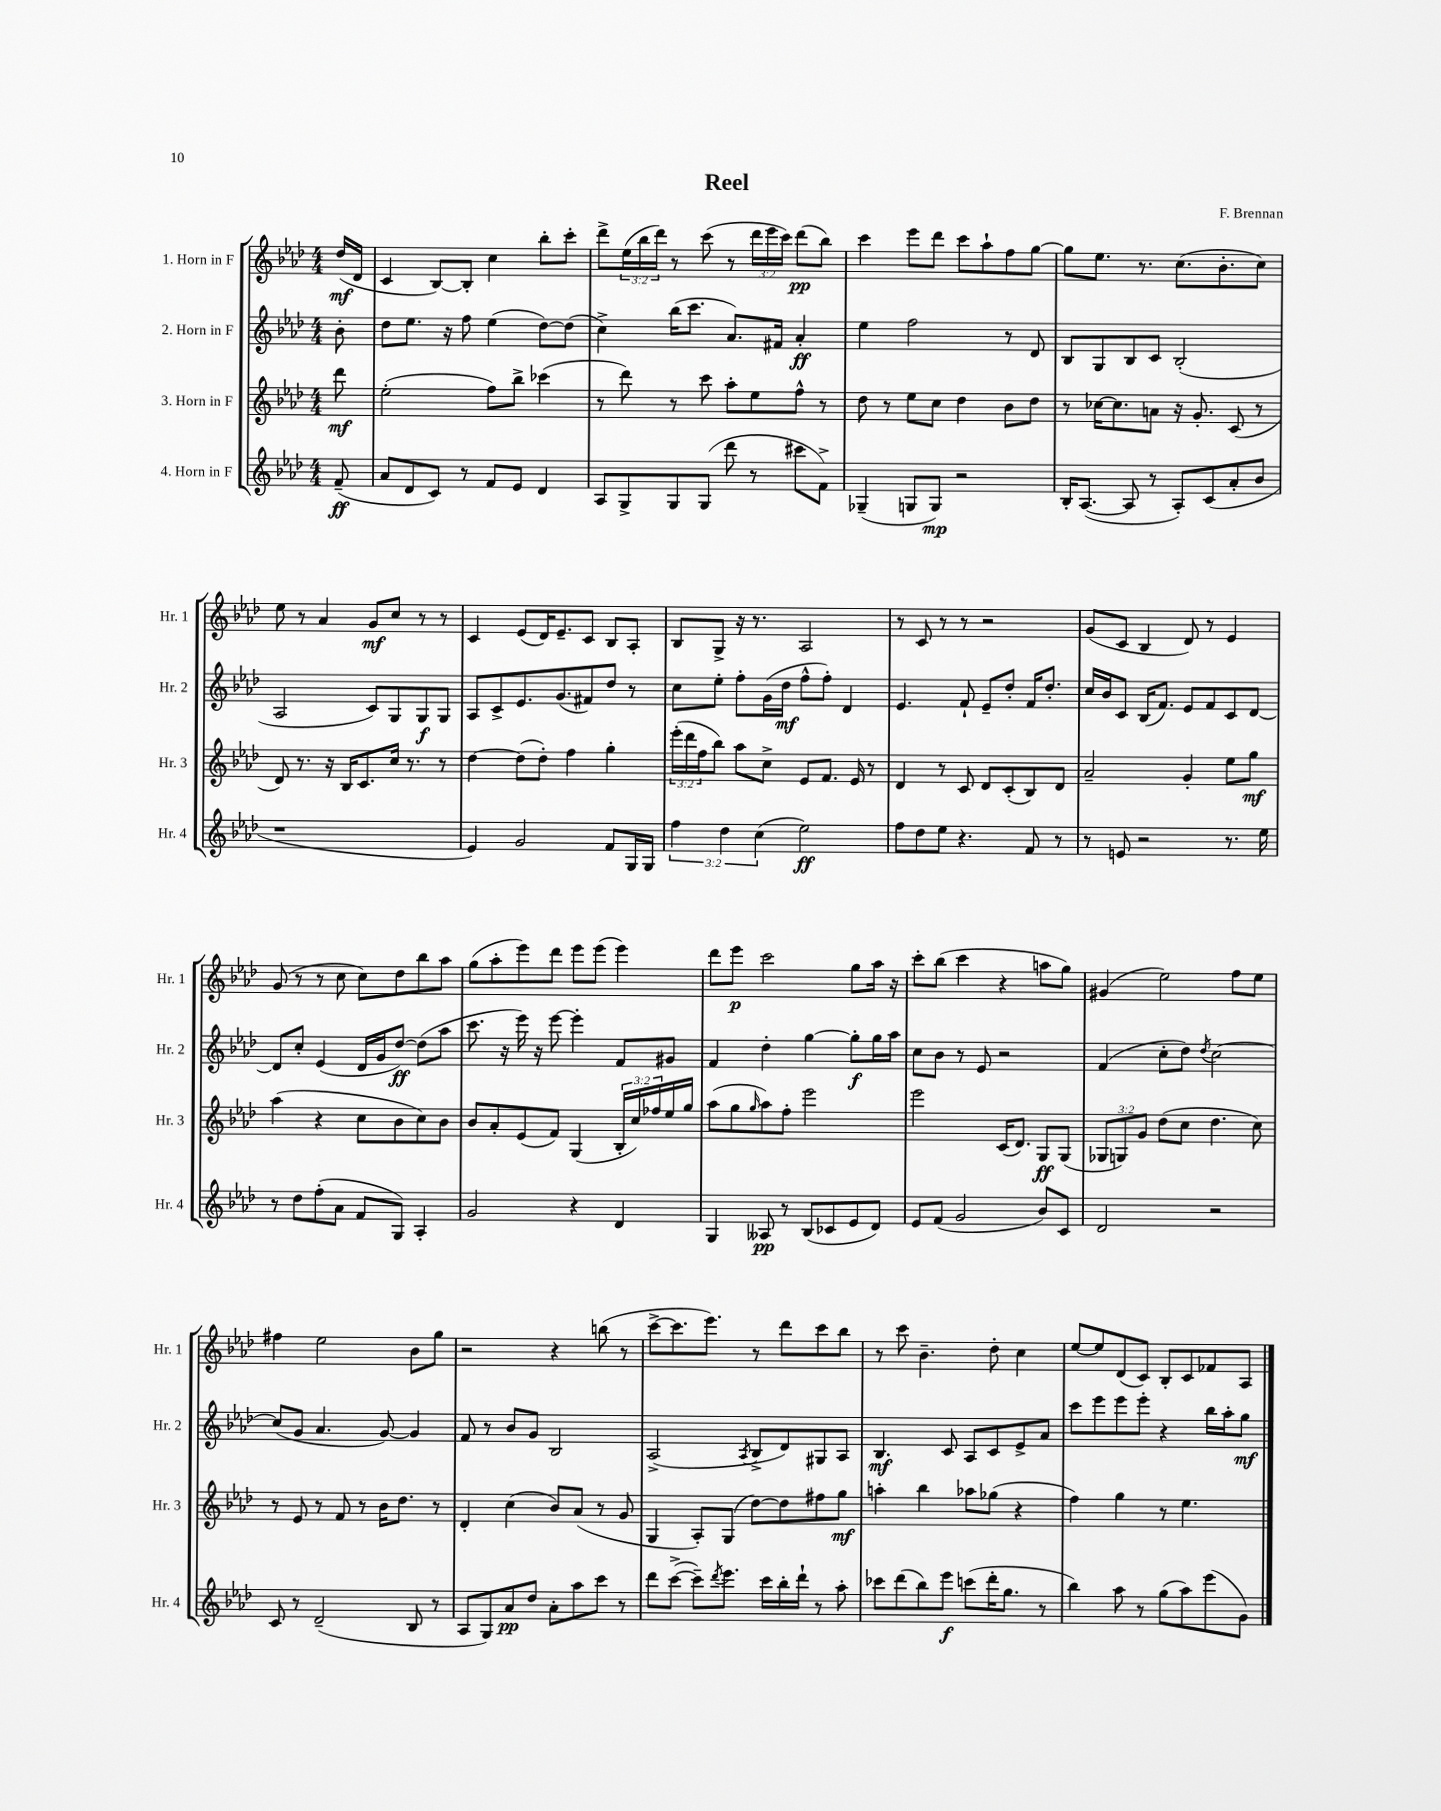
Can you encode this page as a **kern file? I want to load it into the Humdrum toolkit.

**kern	**dynam	**kern	**dynam	**kern	**dynam	**kern	**dynam
*part4	*part4	*part3	*part3	*part2	*part2	*part1	*part1
*staff4	*staff4	*staff3	*staff3	*staff2	*staff2	*staff1	*staff1
*I"4. Horn in F	*	*I"3. Horn in F	*	*I"2. Horn in F	*	*I"1. Horn in F	*
*I'Hr. 4	*	*I'Hr. 3	*	*I'Hr. 2	*	*I'Hr. 1	*
*clefG2	*	*clefG2	*	*clefG2	*	*clefG2	*
*k[b-e-a-d-]	*	*k[b-e-a-d-]	*	*k[b-e-a-d-]	*	*k[b-e-a-d-]	*
*M4/4	*	*M4/4	*	*M4/4	*	*M4/4	*
=	=	=	=	=	=	=	=
(8f~/	ff	8ddd-\	mf	8b-'\	.	(16dd-/LL	mf
.	.	.	.	.	.	16d-/JJ	.
=1	=1	=1	=1	=1	=1	=1	=1
8a-/L	.	(2ee-'\	.	8dd-\L	.	4c/	.
8d-/	.	.	.	8.ee-\J	.	.	.
8c/J)	.	.	.	.	.	[8B-/L)	.
.	.	.	.	16r	.	.	.
8r	.	.	.	8ff\	.	8B-'/J]	.
8f/L	.	8ff\L)	.	(4ee-\	.	4cc\	.
8e-/J	.	8bb-^\J	.	.	.	.	.
4d-/	.	(4ccc-X\	.	[8dd-\L)	.	8bb-'\L	.
.	.	.	.	(8dd-\J]	.	8ccc'\J	.
=2	=2	=2	=2	=2	=2	=2	=2
8A-/L	.	8r	.	4cc^\)	.	8ddd-^\L	.
8G^/	.	8ddd-\)	.	.	.	(24ee-\L	.
.	.	.	.	.	.	24bb-\	.
.	.	.	.	.	.	24ddd-\JJ)	.
8G/	.	8r	.	(16bb-\KL	.	8r	.
.	.	.	.	8.ccc\J	.	.	.
(8G/J	.	8ccc\	.	.	.	(8ccc\	.
8ddd-\	.	8aa-'\L	.	8.a-/L)	.	8r	.
8r	.	8ee-\	.	.	.	24ddd-\LL	.
.	.	.	.	.	.	24eee-\	.
.	.	.	.	16f#X/Jk	.	.	.
.	.	.	.	.	.	24ccc\JJ)	.
8ccc#X\L	.	8ff^^\J	.	4a-'/	ff	(8ddd-\L	pp
8f^\J)	.	8r	.	.	.	8bb-\J)	.
=3	=3	=3	=3	=3	=3	=3	=3
(4G-X~/	.	8dd-\	.	4ee-\	.	4ccc\	.
.	.	8r	.	.	.	.	.
8Gn/L	.	8ee-\L	.	2ff\	.	8eee-\L	.
8G/J)	mp	8cc\J	.	.	.	8ddd-\J	.
2r	.	4dd-\	.	.	.	8ccc\L	.
.	.	.	.	.	.	8aa-`\	.
.	.	8b-\L	.	8r	.	8ff\	.
.	.	8dd-\J	.	8d-/	.	[8gg\J	.
=4	=4	=4	=4	=4	=4	=4	=4
16B-'/KL	.	8r	.	8B-/L	.	8gg\L]	.
([8.A-/J	.	.	.	.	.	.	.
.	.	[16cc-X\KL	.	8G/	.	8.ee-\J	.
.	.	8.cc-\]	.	.	.	.	.
8A-/]	.	.	.	8B-/	.	.	.
.	.	.	.	.	.	8.r	.
8r	.	8an\J	.	8c/J	.	.	.
8A-'/L)	.	16r	.	(2B-'/	.	(8.cc\L	.
.	.	8.g'/	.	.	.	.	.
(8c/	.	.	.	.	.	.	.
.	.	.	.	.	.	8.b-'\	.
8a-'/	.	(8c/	.	.	.	.	.
8b-/J	.	8r	.	.	.	8cc\J)	.
!!LO:LB:g=z
=5	=5	=5	=5	=5	=5	=5	=5
1r	.	8d-/)	.	2A-/	.	8ee-\	.
.	.	8.r	.	.	.	8r	.
.	.	.	.	.	.	4a-/	.
.	.	16r	.	.	.	.	.
.	.	16B-/KL	.	.	.	.	.
.	.	8.c/	.	.	.	.	.
.	.	.	.	8c/L)	.	8g/L	mf
.	.	16cc/Jk	.	8G/	.	8cc/J	.
.	.	8.r	.	.	.	.	.
.	.	.	.	8G/	f	8r	.
.	.	8r	.	8G/J	.	8r	.
=6	=6	=6	=6	=6	=6	=6	=6
4e-/)	.	[4dd-\	.	8A-/L	.	4c/	.
.	.	.	.	8c^/	.	.	.
2g/	.	(8dd-\L]	.	8.e-/	.	(8e-/L	.
.	.	8dd-'\J)	.	.	.	16d-/K)	.
.	.	.	.	(8.g/	.	8.e-~/	.
.	.	4ff\	.	.	.	.	.
.	.	.	.	8f#X/)	.	8c/J	.
8f/L	.	4gg'\	.	8dd-/J	.	8B-/L	.
16G/L	.	.	.	8r	.	8A-'/J	.
16G/JJ	.	.	.	.	.	.	.
=7	=7	=7	=7	=7	=7	=7	=7
6ff\	.	(24eee-'\LL	.	8cc\L	.	8B-/L	.
.	.	24ddd-\	.	.	.	.	.
.	.	24ff\J	.	.	.	.	.
.	.	8bb-\J)	.	8ee-'\J	.	8G^/J	.
6dd-\	.	.	.	.	.	.	.
.	.	8aa-\L	.	8ff'\L	.	16r	.
.	.	.	.	.	.	8.r	.
(6cc\	.	.	.	.	.	.	.
.	.	8cc^\J	.	(16g\L	.	.	.
.	.	.	.	16dd-\JJ	mf	.	.
2ee-\)	ff	8e-/L	.	8ff^^\L	.	2A-/	.
.	.	8.f/J	.	8ff'\J)	.	.	.
.	.	.	.	4d-/	.	.	.
.	.	16e-/	.	.	.	.	.
.	.	8r	.	.	.	.	.
=8	=8	=8	=8	=8	=8	=8	=8
8ff\L	.	4d-/	.	4.e-/	.	8r	.
8dd-\	.	.	.	.	.	8c/	.
8ee-\J	.	8r	.	.	.	8r	.
4.r	.	8c/	.	8f`/	.	8r	.
.	.	8d-/L	.	8e-~/L	.	2r	.
.	.	(8c'/	.	8dd-'/J	.	.	.
8f/	.	8B-/)	.	16f/KL	.	.	.
.	.	.	.	8.dd-'/J	.	.	.
8r	.	8d-/J	.	.	.	.	.
=9	=9	=9	=9	=9	=9	=9	=9
8r	.	2a-~/	.	16cc/LL	.	(8g/L	.
.	.	.	.	16b-/J	.	.	.
8en/	.	.	.	8c/J	.	8c/J	.
2r	.	.	.	(16B-/KL	.	4B-/	.
.	.	.	.	8.f/J)	.	.	.
.	.	4g'/	.	8e-/L	.	8d-/)	.
.	.	.	.	8f/	.	8r	.
8.r	.	8ee-\L	.	8c/	.	4e-/	.
.	.	8gg\J	mf	[8d-/J	.	.	.
16ee-\	.	.	.	.	.	.	.
!!LO:LB:g=z
=10	=10	=10	=10	=10	=10	=10	=10
8r	.	(4aa-\	.	8d-/L]	.	(8g/	.
8dd-\L	.	.	.	8cc'/J	.	8r	.
(8ff'\	.	4r	.	(4e-/	.	8r	.
8a-\J	.	.	.	.	.	8cc\	.
8f/L	.	8cc\L	.	16d-/LL	.	8cc\L)	.
.	.	.	.	16g/J	.	.	.
8G/J)	.	8b-\	.	[8dd-/J)	ff	8dd-\	.
4A-'/	.	8cc\)	.	(8dd-\L]	.	8bb-\	.
.	.	8b-\J	.	8aa-\J	.	8aa-\J	.
=11	=11	=11	=11	=11	=11	=11	=11
2g/	.	8b-/L	.	8.ccc\	.	(8gg\L	.
.	.	8a-'/	.	.	.	8aa-'\	.
.	.	.	.	16r	.	.	.
.	.	(8e-/	.	16eee-\)	.	8eee-\)	.
.	.	.	.	16r	.	.	.
.	.	8f/J)	.	[8eee-\	.	8ddd-\J	.
4r	.	(4G/	.	4eee-'\]	.	8eee-\L	.
.	.	.	.	.	.	(8eee-\J	.
4d-/	.	24B-'/LL	.	8f/L	.	4eee-\)	.
.	.	24cc/)	.	.	.	.	.
.	.	24ff-X/	.	.	.	.	.
.	.	16ee-/	.	8g#X/J	.	.	.
.	.	16gg/JJ	.	.	.	.	.
=12	=12	=12	=12	=12	=12	=12	=12
4G/	.	(8aa-\L	.	4f/	.	8ddd-\L	.
.	.	8gg\	.	.	.	8eee-\J	p
.	.	16qqgg/	.	.	.	.	.
8A--X/	pp	8aa-\)	.	4dd-'\	.	2ccc\	.
8r	.	8ff'\J	.	.	.	.	.
(8B-/L	.	2eee-\	.	[4gg\	.	.	.
8c-X/	.	.	.	.	.	.	.
8e-/	.	.	.	8gg'\L]	f	8gg\L	.
8d-/J)	.	.	.	16gg\L	.	16aa-\Jk	.
.	.	.	.	16aa-\JJ	.	16r	.
=13	=13	=13	=13	=13	=13	=13	=13
8e-/L	.	2eee-\	.	8cc\L	.	8ccc'\L	.
(8f/J	.	.	.	8b-\J	.	(8bb-\J	.
2g/	.	.	.	8r	.	4ccc\	.
.	.	.	.	8e-/	.	.	.
.	.	(16c/KL	.	2r	.	4r	.
.	.	8.d-/J)	.	.	.	.	.
8b-/L)	.	8G/L	ff	.	.	8aan\L	.
8c/J	.	(8G/J	.	.	.	8gg\J)	.
=14	=14	=14	=14	=14	=14	=14	=14
2d-/	.	12G-X/L	.	(4f/	.	(4g#X/	.
.	.	12Gn/)	.	.	.	.	.
.	.	12g/J	.	.	.	.	.
.	.	(8dd-\L	.	8cc'\L	.	2ee-\)	.
.	.	8cc\J	.	8dd-\J)	.	.	.
.	.	.	.	8qdd-/	.	.	.
2r	.	4.dd-\	.	[2cc\	.	.	.
.	.	.	.	.	.	8ff\L	.
.	.	8cc\)	.	.	.	8ee-\J	.
!!LO:LB:g=z
=15	=15	=15	=15	=15	=15	=15	=15
8c/	.	8r	.	(8cc/L]	.	4ff#X\	.
8r	.	8e-/	.	8g/J	.	.	.
(2d-~/	.	8r	.	4.a-/	.	2ee-\	.
.	.	8f/	.	.	.	.	.
.	.	8r	.	.	.	.	.
.	.	16b-\KL	.	[8g/)	.	.	.
.	.	8.dd-\J	.	.	.	.	.
8B-/	.	.	.	4g/]	.	8b-\L	.
8r	.	8r	.	.	.	8gg\J	.
=16	=16	=16	=16	=16	=16	=16	=16
8A-/L	.	4d-'/	.	8f/	.	2r	.
8G/)	.	.	.	8r	.	.	.
8a-/	pp	(4cc\	.	8b-/L	.	.	.
8dd-/J	.	.	.	8g/J	.	.	.
8a-'\L	.	8b-/L)	.	2B-/	.	4r	.
8aa-\	.	(8a-/J	.	.	.	.	.
8ccc\J	.	8r	.	.	.	(8bbn\	.
8r	.	8g/	.	.	.	8r	.
=17	=17	=17	=17	=17	=17	=17	=17
8ddd-\L	.	4G/	.	(2A-^/	.	[8ccc^\L	.
([8ccc^\J	.	.	.	.	.	8.ccc\]	.
8ccc~\L])	.	8A-'/L)	.	.	.	.	.
.	.	.	.	.	.	8.eee-\J)	.
8qddd-/	.	.	.	.	.	.	.
8.eee-\J	.	(8G/J	.	.	.	.	.
.	.	.	.	8qA-/	.	.	.
.	.	[8dd-\L)	.	8B-^/L	.	8r	.
16ccc\LL	.	.	.	.	.	.	.
16bb-'\	.	8dd-\]	.	8d-/)	.	8ddd-\L	.
16ddd-`\JJ	.	.	.	.	.	.	.
8r	.	8ff#X\	.	8G#X/	.	8ccc\	.
8aa-'\	.	8gg\J	mf	8A-/J	.	8bb-\J	.
=18	=18	=18	=18	=18	=18	=18	=18
8ccc-X\L	.	4aan'\	.	4.B-/	mf	8r	.
(8ddd-\	.	.	.	.	.	8ccc\	.
8bb-\)	.	4bb-\	.	.	.	4.b-~\	.
8eee-\J	f	.	.	8c/	.	.	.
(8cccn\L	.	8aa-X\L	.	8A-/L	.	.	.
16ddd-'\K	.	(8gg-X\J	.	8c/	.	8dd-'\	.
8.gg\J	.	.	.	.	.	.	.
.	.	4r	.	8e-^/	.	4cc\	.
8r	.	.	.	8a-/J	.	.	.
=19	=19	=19	=19	=19	=19	=19	=19
4bb-\)	.	4ff\)	.	8ccc\L	.	[8ee-/L	.
.	.	.	.	8eee-\	.	8ee-/]	.
8aa-\	.	4gg\	.	8eee-\	.	(8d-/	.
8r	.	.	.	8eee-'\J	.	8c/J)	.
(8gg\L	.	8r	.	4r	.	8B-'/L	.
8aa-\)	.	4.ee-\	.	.	.	8c/	.
(8eee-\	.	.	.	16bb-\LL	.	8f-X/	.
.	.	.	.	16aa-'\J	.	.	.
8g\J)	.	.	.	8gg\J	mf	8A-/J	.
==	==	==	==	==	==	==	==
*-	*-	*-	*-	*-	*-	*-	*-
